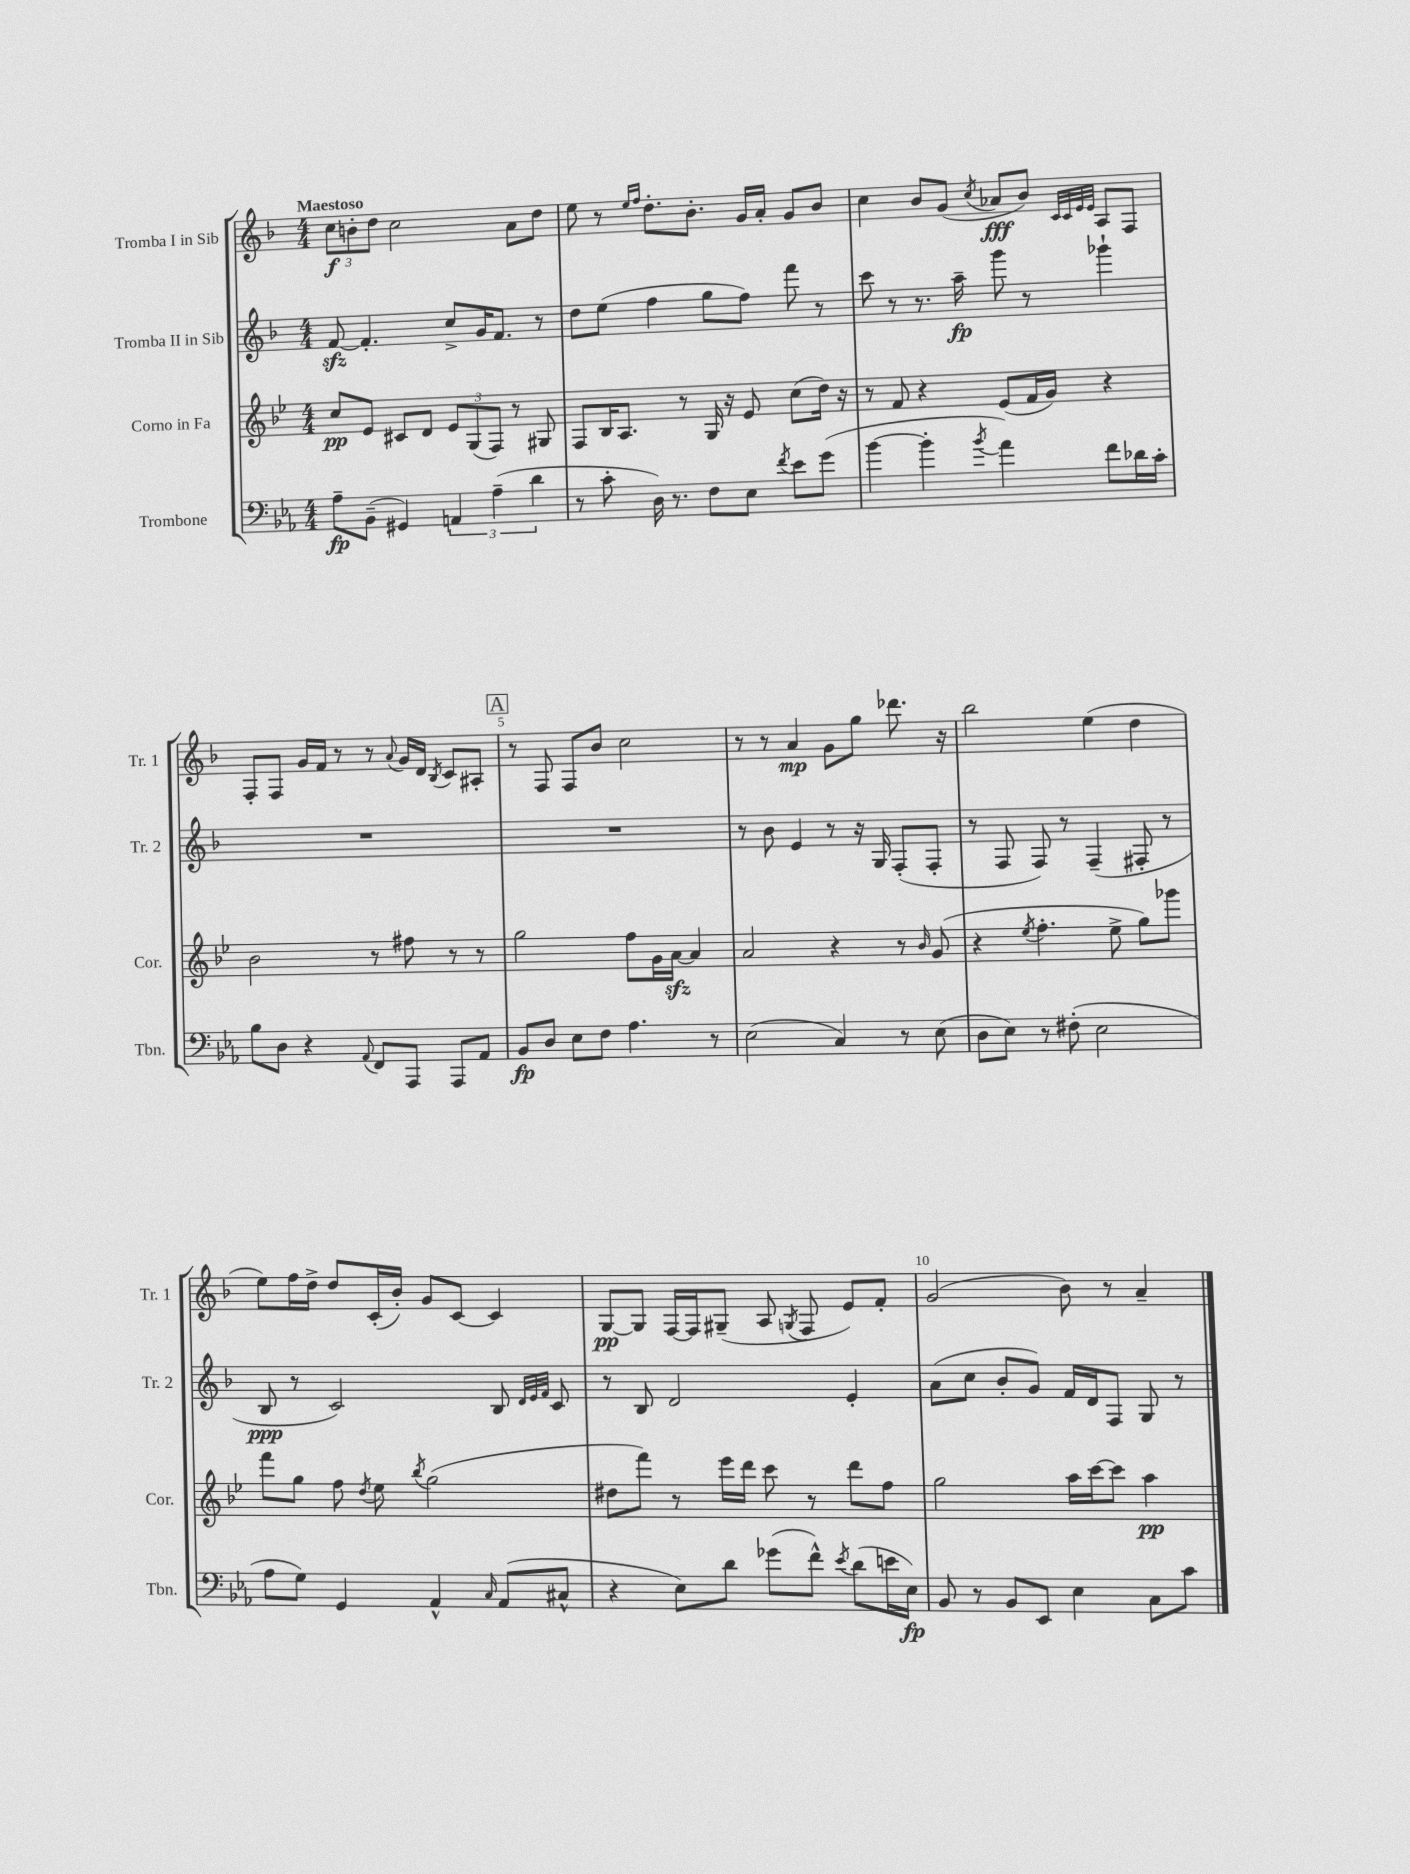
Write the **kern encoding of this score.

**kern	**kern	**kern	**kern
*staff4	*staff3	*staff2	*staff1
*clefF4	*clefG2	*clefG2	*clefG2
*k[b-e-a-]	*k[b-e-]	*k[b-]	*k[b-]
*M4/4	*M4/4	*M4/4	*M4/4
8A-~\L	8cc/L	[8f/	12cc\L
.	.	.	12b'\
(8BB-~\J	8e-/J	4.f'/]	.
.	.	.	12dd\J
4GG#/)	8c#/L	.	2cc\
.	8d/J	.	.
6AA/	12e-/L	8cc^/L	.
.	(12G/	.	.
.	.	16g/K	.
(6A-~\	12F/J)	.	.
.	.	8.f/J	.
.	8r	.	8a\L
6d\	.	.	.
.	8G#/	8r	8dd\J
=	=	=	=
8r	8F/L	8dd\L	8ee\
8c'\	16B-/K	(8ee\J	8r
.	8.A/J	.	.
.	.	.	16qqee/LL
.	.	.	16qqff/JJ
16D\)	.	4ff\	8.dd'\L
8.r	.	.	.
.	8r	.	.
.	.	.	8.b-'\J
8F\L	16G/	8gg\L	.
.	16r	.	.
8E-\J	8e-/	8ff\J)	16g/LL
.	.	.	16a'/JJ
8qf/	.	.	.
8e-\L	(8cc\L	8fff\	8g/L
(8g\J	16dd\Jk)	8r	8b-/J
.	16r	.	.
=	=	=	=
[4b-\	8r	8ccc\	4cc\
.	8f/	8r	.
4b-'\]	4r	8.r	8b-/L
.	.	.	(8g/J
.	.	16aa~\	.
8qb-/	.	.	8qcc/
4a-\)	(8e-/L	8ggg\	8a-/L
.	16f/L	8r	8b-/J)
.	16g/JJ)	.	.
.	.	.	32qqc/LLL
.	.	.	32qqc/
.	.	.	32qqe/
.	.	.	32qqe/JJJ
8f\L	4r	4ggg-`\	8A/L
16d-\L	.	.	8F/J
16c'\JJ	.	.	.
=	=	=	=
8B-\L	2b-\	1r	8F'/L
8D\J	.	.	8F/J
4r	.	.	16g/LL
.	.	.	16f/JJ
.	.	.	8r
8qqAA-/	.	.	.
8FF/L	8r	.	8r
.	.	.	8qqa/
8AAA-/J	8ff#\	.	16g/LL
.	.	.	16d/JJ
.	.	.	8qB-/
8AAA-/L	8r	.	8c/L
8AA-/J	8r	.	8A#'/J
=	=	=	=
8BB-/L	2gg\	1r	8r
8D/J	.	.	8F/
8E-\L	.	.	8F/L
8F\J	.	.	8b-/J
4.A-\	8ff\L	.	2cc\
.	16g\L	.	.
.	[16a\JJ	.	.
.	4a/]	.	.
8r	.	.	.
=	=	=	=
(2E-\	2a/	8r	8r
.	.	8b-\	8r
.	.	4e/	4a/
4C/)	4r	8r	8g\L
.	.	16r	8gg\J
.	.	16G/	.
8r	8r	(8F'/L	8.ddd-\
.	16qqb-/	.	.
(8E-\	(8g/	8F'/J	.
.	.	.	16r
=	=	=	=
8D\L	4r	8r	2bb-\
8E-\J)	.	8F/	.
.	8qee-/	.	.
8r	4.ff'\	8F/)	.
(8F#'\	.	8r	.
2E-\	.	(4F~/	(4ee\
.	8ee-^\	.	.
.	8gg\L)	8F#'/	4dd\
.	8ggg-\J	8r	.
=	=	=	=
8A-\L	8fff\L	8B-/	8ee\L)
8G\J)	8gg\J	8r	16ff\L
.	.	.	16dd^\JJ
4GG/	8ff\	2c/)	8dd/L
.	8qdd/	.	.
.	8ee-\	.	(16c'/L
.	.	.	16b-'/JJ)
.	8qbb-/	.	.
4AA-^^/	(2gg\	.	8g/L
.	.	.	[8c/J
16qqC/	.	.	.
(8AA-/L	.	8B-/	4c/]
.	.	32qqd/LLL	.
.	.	32qqe/	.
.	.	32qqf/JJJ	.
8C#^^/J	.	8c/	.
=	=	=	=
4r	8dd#\L	8r	[8G/L
.	8fff\J)	8B-/	8G/]J
8E-\L)	8r	2d/	[16F/LL
.	.	.	16F/]J
8d\J	16eee-\LL	.	(8G#~/J
.	16ddd\JJ	.	.
(8g-\L	8ccc\	.	8A/
.	.	.	8qG/
8f^^\J)	8r	.	8F/
8qe-/	.	.	.
(8d\L	8ddd\L	4e'/	8e/L)
16e\L	8ff\J	.	8f'/J
16E-\JJ)	.	.	.
=	=	=	=
8BB-/	2gg\	(8a\L	(2g/
8r	.	8cc\J	.
8BB-/L	.	8b-'/L	.
8EE-/J	.	8g/J)	.
4E-\	16aa\LL	16f/LL	8b-\)
.	[16ccc\J	16d/J	.
.	8ccc\]J	8F/J	8r
8C\L	4aa\	8G/	4a~/
8c\J	.	8r	.
==	==	==	==
*-	*-	*-	*-
